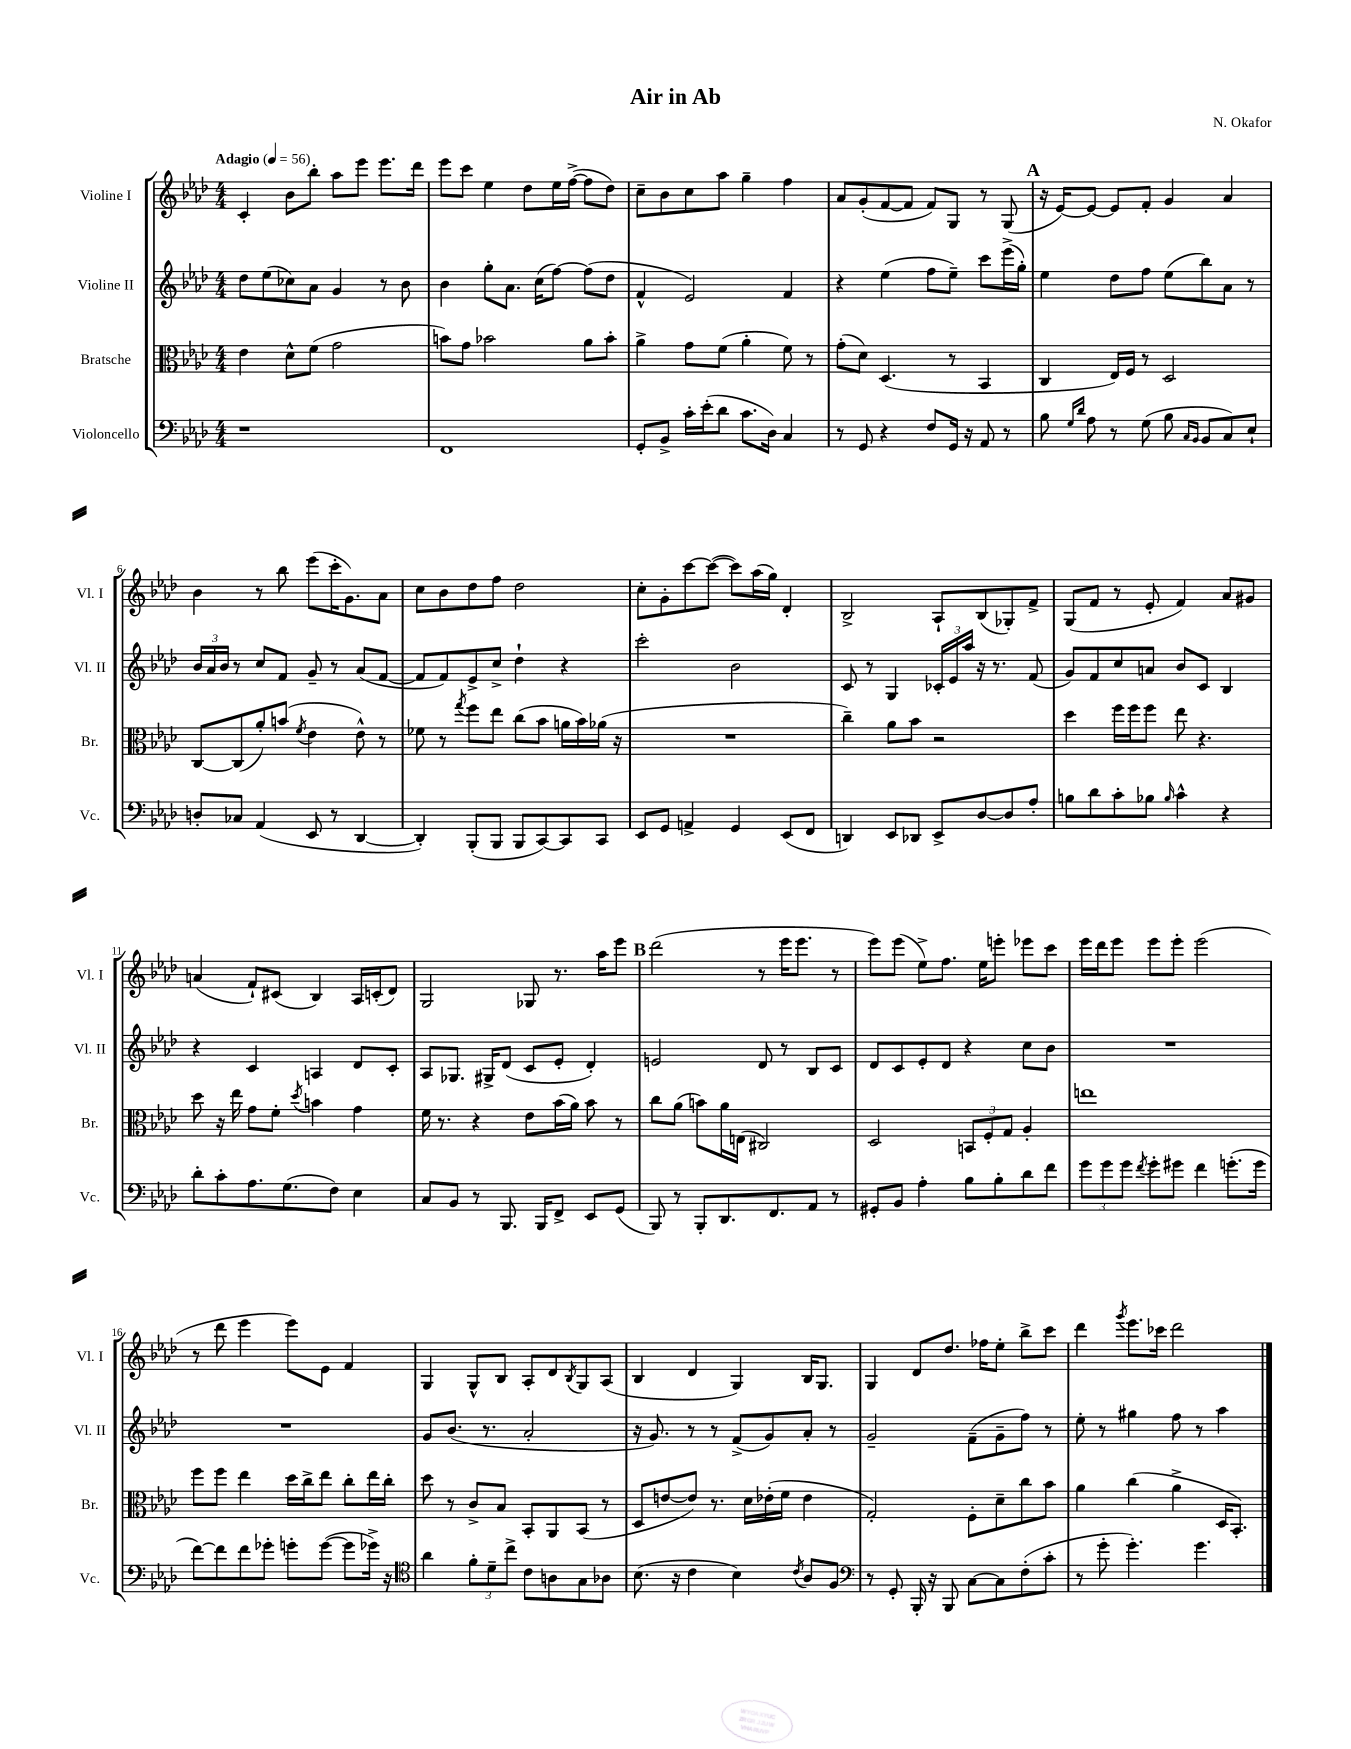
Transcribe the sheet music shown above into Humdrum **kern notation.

**kern	**kern	**kern	**kern
*staff4	*staff3	*staff2	*staff1
*clefF4	*clefC3	*clefG2	*clefG2
*k[b-e-a-d-]	*k[b-e-a-d-]	*k[b-e-a-d-]	*k[b-e-a-d-]
*M4/4	*M4/4	*M4/4	*M4/4
*MM56	*MM56	*MM56	*MM56
1r	4e-	8dd-	4c'
.	.	(8ee-	.
.	8d-^^	8cc-)	8b-
.	(8f	8a-	8bb-'
.	2g	4g	8aa-
.	.	.	8eee-
.	.	8r	8.eee-
.	.	8b-	.
.	.	.	16ddd-
=	=	=	=
1FF	8b)	4b-	8eee-
.	8g	.	8ccc
.	2b-	8gg'	4ee-
.	.	8.a-	.
.	.	.	8dd-
.	.	(16cc	.
.	.	[8ff)	16ee-
.	.	.	([16ff^
.	8a-	(8ff]	8ff]
.	8b-'	8dd-	8dd-)
=	=	=	=
8GG'	4a-^	4f^^	8cc~
8BB-^	.	.	8b-
16c'	8g	2e-)	8cc
(16e-'	.	.	.
8d-	(8f	.	8aa-
8.c	4a-'	.	4gg~
16D-)	.	.	.
4C	8f)	4f	4ff
.	8r	.	.
=	=	=	=
8r	(8g'	4r	8a-
8GG	8d-)	.	(8g'
4r	(4.D-	(4ee-	[8f
.	.	.	8f]
8F	.	8ff	8f)
16GG	8r	8ee-~)	8G
16r	.	.	.
8AA-	4BB-	8ccc	8r
8r	.	(16eee-^	(8G
.	.	16gg')	.
=	=	=	=
8B-	4C	4ee-	16r
.	.	.	[16e-)
16qqG	.	.	.
16qqd-	.	.	.
8A-	.	.	8e-_
8r	16E-)	8dd-	8e-]
.	16F	.	.
(8G	8r	8ff	8f'
8B-	2D-	(8ee-	4g
16qqC	.	.	.
16qqBB-	.	.	.
8BB-	.	8bb-)	.
8C)	.	8a-	4a-
8E-`	.	8r	.
=	=	=	=
8D'	[8C	24b-	4b-
.	.	24a-	.
.	.	24b-	.
8C-	(8C]	8r	.
(4AA-	8a-')	8cc	8r
.	(8b	8f	8bb-
.	8qf	.	.
8EE-	4e-	8g~	(8eee-
8r	.	8r	16ccc'
.	.	.	8.g)
[4DD-	8e-^^)	(8a-	.
.	8r	[8f	8a-
=	=	=	=
4DD-'])	8f-	8f]	8cc
.	8r	8f)	8b-
.	8qgg	.	.
(8BBB-'	8ff	8e-^	8dd-
8BBB-	8ee-	8cc^	8ff
8BBB-	(8cc	4dd-`	2dd-
[8CC)	8b-	.	.
8CC]	16a	4r	.
.	16b-)	.	.
8CC	(16a-	.	.
.	16r	.	.
=	=	=	=
8EE-	1r	2ccc'	8cc'
8GG	.	.	8g'
4AA^	.	.	[8ccc
.	.	.	(8ccc_
4GG	.	2b-	8ccc])
.	.	.	(16aa-
.	.	.	16gg)
(8EE-	.	.	4d-'
8FF	.	.	.
=	=	=	=
4DD)	4cc~)	8c	2B-^
.	.	8r	.
8EE-	8a-	4G	.
8DD-	8b-	.	.
8EE-^	2r	24c-'	8A-`
.	.	24e-	.
.	.	24aa-	.
[8D-	.	16r	(8B-
.	.	8.r	.
8D-]	.	.	8G-')
8A-'	.	(8f	8f^
=	=	=	=
8B	4dd-	8g)	(8G
8d-	.	8f	8f
8c'	16ff	8cc	8r
.	16ff	.	.
8B-	8ff	8a	8e-'
16qqB-	.	.	.
4c^^	8ee-	8b-	4f)
.	4.r	8c	.
4r	.	4B-	8a-
.	.	.	8g#
=	=	=	=
8d-'	8dd-	4r	(4a
8c'	16r	.	.
.	16ee-	.	.
8.A-	8g	4c	8f`)
.	8f'	.	(8c#
(8.G	.	.	.
.	8qdd-	.	.
.	4b	4A	4B-)
8F)	.	.	.
4E-	4g	8d-	16A-
.	.	.	(16c'
.	.	8c'	8d-)
=	=	=	=
8C	16f	8A-	2G
.	8.r	.	.
8BB-	.	8.G-	.
8r	4r	.	.
.	.	16G#^	.
8.BBB-	.	(8d-	.
.	8e-	8c	8G-
16BBB-	.	.	.
8FF^	(16b-	8e-'	8.r
.	16a-)	.	.
8EE-	8b-	4d-')	.
.	.	.	16aa-
(8GG	8r	.	8eee-
=	=	=	=
8BBB-)	8cc	2e	(2ddd-
8r	(8a-	.	.
8BBB-'	8b)	.	.
8.DD-	16a-	.	.
.	(16E	.	.
.	2C#)	8d-	8r
8.FF	.	.	.
.	.	8r	16eee-
.	.	.	8.eee-
8AA-	.	8B-	.
8r	.	8c	8r
=	=	=	=
8GG#'	2D-	8d-	8eee-)
8BB-	.	8c	(8eee-
4A-'	.	8e-'	8ee-^)
.	.	8d-	8.ff
8B-	12BB	4r	.
.	.	.	16ee-
.	12F'	.	.
8B-'	.	.	8eee'
.	12G	.	.
8d-	4A-'	8cc	8eee-
8f	.	8b-	8ccc
=	=	=	=
12g	1ee	1r	16eee-
.	.	.	16ddd-
12g	.	.	.
.	.	.	8eee-
12g	.	.	.
8qf	.	.	.
8g'	.	.	8eee-
8g#	.	.	8eee-'
4f	.	.	(2eee-
(8.g'	.	.	.
16g	.	.	.
=	=	=	=
[8f)	8ff	1r	8r
8f]	8ff	.	8ddd-
8f	4ee-	.	4eee-
8g-'	.	.	.
8g'	16dd-	.	8eee-)
.	16cc^	.	.
([8g	8ee-	.	8e-
8g]	8cc'	.	4f
16g-^)	16ee-	.	.
16r	16cc'	.	.
=	=	=	=
*clefC4	*	*	*
4a-	8dd-	8g	4G
.	8r	(8.b-	.
12f'	8c^	.	8G^^
.	.	8.r	.
12d-~	.	.	.
.	8B-	.	8B-
12cc^	.	.	.
8c	8BB-'	2a-'	8A-'
8A	8AA-	.	8d-
.	.	.	8qB-
8G	(8BB-	.	8G
8A-	8r	.	(8A-
=	=	=	=
(8.B-	8D-	16r	4B-
.	.	8.g)	.
.	[8e	.	.
16r	.	.	.
4c	8e])	8r	4d-
.	8.r	8r	.
4B-)	.	(8f^	4G)
.	16d-	.	.
.	(16e-'	8g)	.
.	16f	.	.
8qc	.	.	.
8A-	4e-	8a-'	16B-
.	.	.	8.G
8F	.	8r	.
=	=	=	=
*clefF4	*	*	*
8r	2G')	2g~	4G
8GG'	.	.	.
16BBB-'	.	.	8d-
16r	.	.	.
8BBB-	.	.	8.dd-
[8C	8F'	(8f~	.
.	.	.	16ff-
8C]	8d-~	8g~	8ee-'
(8F'	8cc	8ff)	8bb-^
8c'	8b-	8r	8ccc
=	=	=	=
8r	4a-	8ee-'	4ddd-
8g'	.	8r	.
.	.	.	8qggg
4.g')	(4cc	4gg#	8.eee-
.	.	.	16ccc-
.	4a-^	8ff	2ddd-
4.g	.	8r	.
.	16D-	4aa-	.
.	8.BB-')	.	.
==	==	==	==
*-	*-	*-	*-
